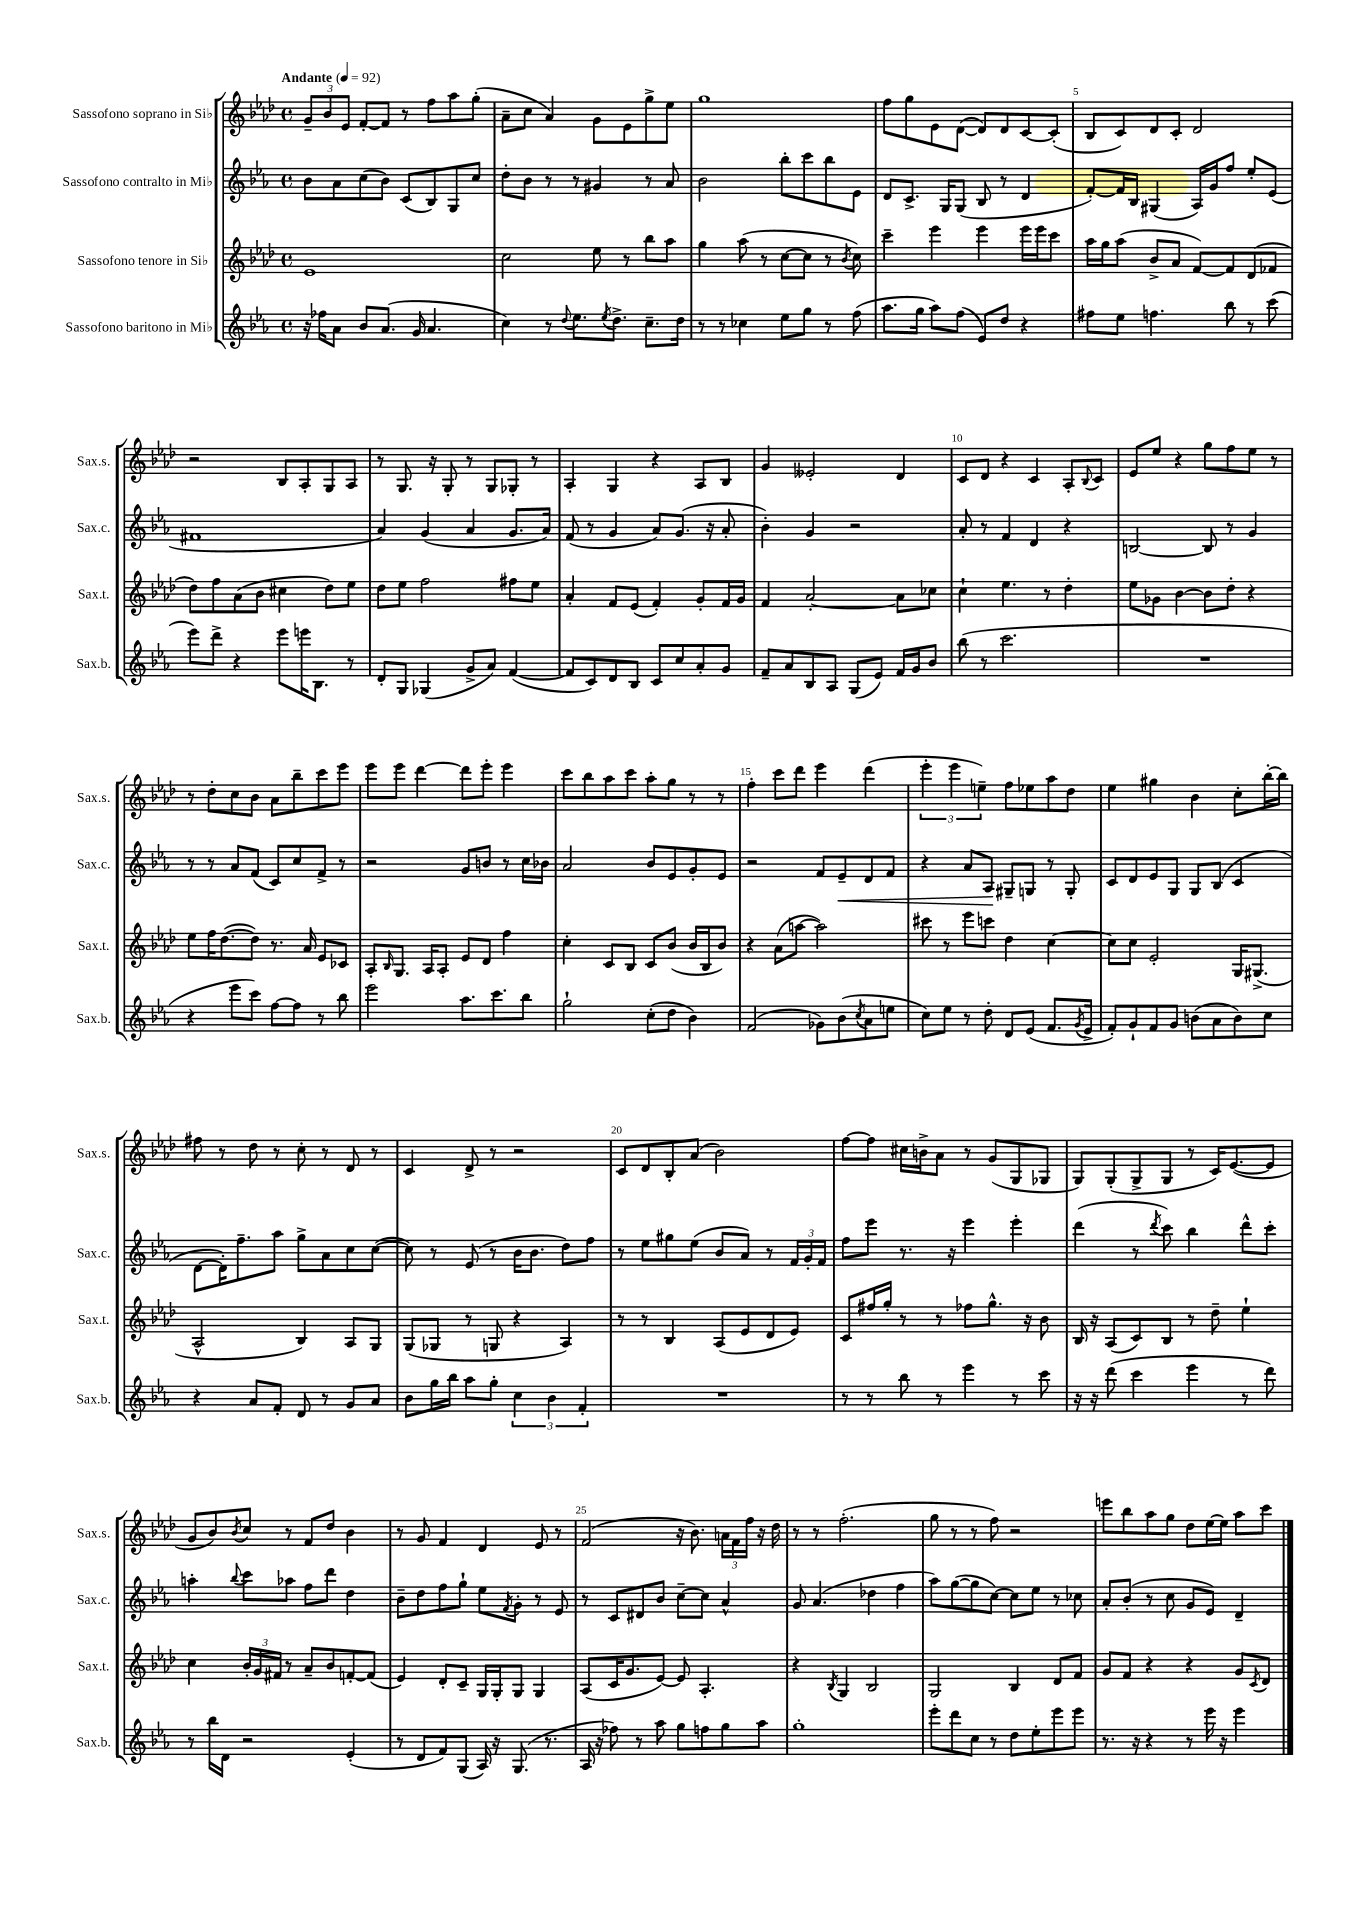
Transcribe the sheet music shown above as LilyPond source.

<<
\new StaffGroup <<
\new Staff = "s0" \with { instrumentName = "Sassofono soprano in Sib" shortInstrumentName = "Sax.s." } {
    \clef treble \key aes \major \defaultTimeSignature \time 4/4 \tempo "Andante" 4 = 92
    \tuplet 3/2 { g'8-- bes'8 ees'8 } f'8~-. f'8 r8 f''8 aes''8 g''8-.( |
    aes'8-- c''8 aes'4) g'8 ees'8 g''8-> ees''8 |
    g''1 |
    f''8 g''8 ees'8 des'8~( des'8) des'8 c'8~ c'8-.( |
    bes8 c'8) des'8 c'8-. des'2 |
    r2 bes8 aes8-. g8 aes8 |
    r8 g8. r16 g8-. r8 g8 ges8-. r8 |
    aes4-. g4 r4 aes8 bes8 |
    g'4 eeses'2-. des'4 |
    c'8 des'8 r4 c'4 aes8-. \appoggiatura { bes8 } c'8 |
    ees'8 ees''8 r4 g''8 f''8 ees''8 r8 |
    r8 des''8-. c''8 bes'8 aes'8 bes''8-- c'''8 ees'''8 |
    ees'''8 ees'''8 des'''4~ des'''8 ees'''8-. ees'''4 |
    c'''8 bes''8 aes''8 c'''8 aes''8-. g''8 r8 r8 |
    f''4-. c'''8 des'''8 ees'''4 des'''4( |
    \tuplet 3/2 { ees'''4-. ees'''4 e''4--) } f''8 ees''8 aes''8 des''8 |
    ees''4 gis''4 bes'4 c''8-. bes''16~-. bes''16 |
    fis''8 r8 des''8 r8 c''8-. r8 des'8 r8 |
    c'4 des'8-> r8 r2 |
    c'8 des'8 bes8-. aes'8( bes'2) |
    f''8~ f''8 cis''16 b'16-> aes'8 r8 g'8( g8 ges8 |
    g8) g8-.( g8-> g8 r8 c'16) ees'8.~( ees'8 |
    g'8 bes'8) \acciaccatura { bes'8 } c''8 r8 f'8 des''8 bes'4 |
    r8 g'8 f'4 des'4 ees'8 r8 |
    f'2( r16 bes'8.) \tuplet 3/2 { a'16 f'16 f''16 } r16 des''16 |
    r8 r8 f''2.-.( |
    g''8 r8 r8 f''8) r2 |
    e'''8 bes''8 aes''8 g''8 des''8 ees''16~ ees''16 aes''8 c'''8 \bar "|." |
}
\new Staff = "s1" \with { instrumentName = "Sassofono contralto in Mib" shortInstrumentName = "Sax.c." } {
    \clef treble \key ees \major \defaultTimeSignature \time 4/4
    bes'8 aes'8 c''8( bes'8) c'8( bes8) g8 c''8 |
    d''8-. bes'8 r8 r8 gis'4 r8 aes'8 |
    bes'2 bes''8-. c'''8 bes''8 ees'8 |
    d'8 c'8.-> g16 g8( bes8 r8 d'4 |
    f'8~-.) f'16 bes16 gis4( aes16) g'16 f''8 ees''8-. ees'8( |
    fis'1 |
    aes'4) g'4( aes'4 g'8. aes'16) |
    f'8( r8 g'4 aes'8) g'8.( r16 aes'8-. |
    bes'4-.) g'4 r2 |
    aes'8-. r8 f'4 d'4 r4 |
    b2~ b8 r8 g'4 |
    r8 r8 aes'8 f'8( c'8) c''8 f'8-> r8 |
    r2 g'8 b'8 r8 c''16 bes'16 |
    aes'2 bes'8 ees'8 g'8-. ees'8 |
    r2 f'8 ees'8--\< d'8 f'8 |
    r4 aes'8 aes8\! gis8-- g8 r8 g8-. |
    c'8 d'8 ees'8 g8 g8 bes8( c'4 |
    d'8~ d'16-.) f''8.-- aes''8 g''8-> aes'8 c''8 c''8~( |
    c''8) r8 ees'8( r8 bes'16 bes'8. d''8) f''8 |
    r8 ees''8 gis''8 ees''8( bes'8 aes'8) r8 \tuplet 3/2 { f'16 g'16-. f'16 } |
    f''8 ees'''8 r8. r16 ees'''4 ees'''4-. |
    d'''4( r8 \acciaccatura { d'''8 } c'''8) bes''4 d'''8-^ c'''8-. |
    a''4-. \appoggiatura { bes''8 } c'''8 aes''8 f''8 d'''8 d''4 |
    bes'8-- d''8 f''8 g''8-! ees''8 \acciaccatura { f'8 } g'8-. r8 ees'8 |
    r8 c'8 dis'8 bes'8 c''8~-- c''8 aes'4-^ |
    g'8 aes'4.( des''4 f''4 |
    aes''8) g''8~( g''8 c''8~) c''8 ees''8 r8 ces''8 |
    aes'8-. bes'8-.( r8 c''8 g'8 ees'8) d'4-- \bar "|." |
}
\new Staff = "s2" \with { instrumentName = "Sassofono tenore in Sib" shortInstrumentName = "Sax.t." } {
    \clef treble \key aes \major \defaultTimeSignature \time 4/4
    ees'1 |
    c''2 ees''8 r8 bes''8 aes''8 |
    g''4 aes''8( r8 c''8~ c''8 r8 \acciaccatura { bes'8 } c''8) |
    c'''4-- ees'''4 ees'''4 ees'''16 ees'''16 c'''8 |
    aes''16 g''16 aes''8( bes'8-> aes'8 f'8~) f'8 des'8( fes'8 |
    des''8) f''8 aes'8( bes'8 cis''4 des''8) ees''8 |
    des''8 ees''8 f''2 fis''8 ees''8 |
    aes'4-. f'8 ees'8( f'4-.) g'8-. f'16 g'16 |
    f'4 aes'2~-. aes'8 ces''8 |
    c''4-! ees''4. r8 des''4-. |
    ees''8 ges'8 bes'4~ bes'8 des''8-. r4 |
    ees''8 f''16 des''8.~( des''8) r8. aes'16 ees'8 ces'8 |
    aes8-. \grace { bes16 } g8. aes16 aes8-. ees'8 des'8 f''4 |
    c''4-. c'8 bes8 c'8 bes'8( bes'16 bes16 bes'8) |
    r4 aes'8( a''8~ a''2) |
    cis'''8 r8 ees'''8 c'''8 des''4 c''4~ |
    c''8 c''8 ees'2-. g16 gis8.->( |
    aes2-^ bes4) aes8 g8 |
    g8( ges8 r8 g8 r4 aes4) |
    r8 r8 bes4 aes8( ees'8 des'8 ees'8) |
    c'8 fis''16 g''16-. r8 r8 fes''8 g''8.-^ r16 bes'8 |
    bes16 r16 aes8( c'8) bes8 r8 des''8-- ees''4-! |
    c''4 \tuplet 3/2 { bes'16-. g'16 fis'16 } r8 aes'8-- bes'8 f'8~-. f'8( |
    ees'4) des'8-. c'8-- g16 g16-. g8 g4 |
    aes8( c'16 g'8. ees'8~) ees'8 aes4.-. |
    r4 \acciaccatura { bes8 } g4 bes2 |
    g2 bes4 des'8 f'8 |
    g'8 f'8 r4 r4 g'8 \acciaccatura { c'8 } des'8 \bar "|." |
}
\new Staff = "s3" \with { instrumentName = "Sassofono baritono in Mib" shortInstrumentName = "Sax.b." } {
    \clef treble \key ees \major \defaultTimeSignature \time 4/4
    r16 fes''16 aes'8 bes'8 aes'8.( g'16 aes'4. |
    c''4) r8 \appoggiatura { d''8 } ees''8. \acciaccatura { ees''8 } d''8.-> c''8.-- d''16 |
    r8 r8 ces''4 ees''8 g''8 r8 f''8( |
    aes''8. g''16 aes''8) f''8( ees'8) d''8 r4 |
    fis''8 ees''8 f''4. bes''8 r8 c'''8( |
    ees'''8) d'''8-> r4 ees'''8 e'''16 bes8. r8 |
    d'8-. g8 ges4( g'8-> aes'8) f'4~( |
    f'8 c'8) d'8 bes8 c'8 c''8 aes'8-. g'8 |
    f'8-- aes'8 bes8 aes8 g8( ees'8) f'16 g'16 bes'8 |
    bes''8( r8 c'''2. |
    R1 |
    r4 ees'''8 c'''8) f''8~ f''8 r8 bes''8 |
    ees'''2 aes''8. c'''8. bes''8 |
    g''2-! c''8-.( d''8 bes'4) |
    f'2( ges'8) bes'8( \acciaccatura { c''8 } aes'8 e''8 |
    c''8) ees''8 r8 d''8-. d'8 ees'8( f'8. \acciaccatura { g'8 } ees'16-> |
    f'8-.) g'8-! f'8 g'8 b'8( aes'8 b'8) c''8 |
    r4 aes'8 f'8-. d'8 r8 g'8 aes'8 |
    bes'8 g''16 bes''16 aes''8 g''8-. \tuplet 3/2 { c''4 bes'4 f'4-. } |
    R1 |
    r8 r8 bes''8 r8 ees'''4 r8 c'''8 |
    r16 r16 d'''8( c'''4 ees'''4 r8 d'''8) |
    r8 bes''16 d'16 r2 ees'4-.( |
    r8 d'8 f'8) g8( aes16) r16 g8.( r8. |
    aes16 r16 fes''8) r8 aes''8 g''8 f''8 g''8 aes''8 |
    g''1-. |
    ees'''8-. d'''8 c''8 r8 d''8 ees''8-. ees'''8 ees'''8 |
    r8. r16 r4 r8 ees'''16 r16 ees'''4 \bar "|." |
}
>>
>>
\layout { \context { \Score \override BarNumber.break-visibility = ##(#f #t #t) barNumberVisibility = #(every-nth-bar-number-visible 5) } }
